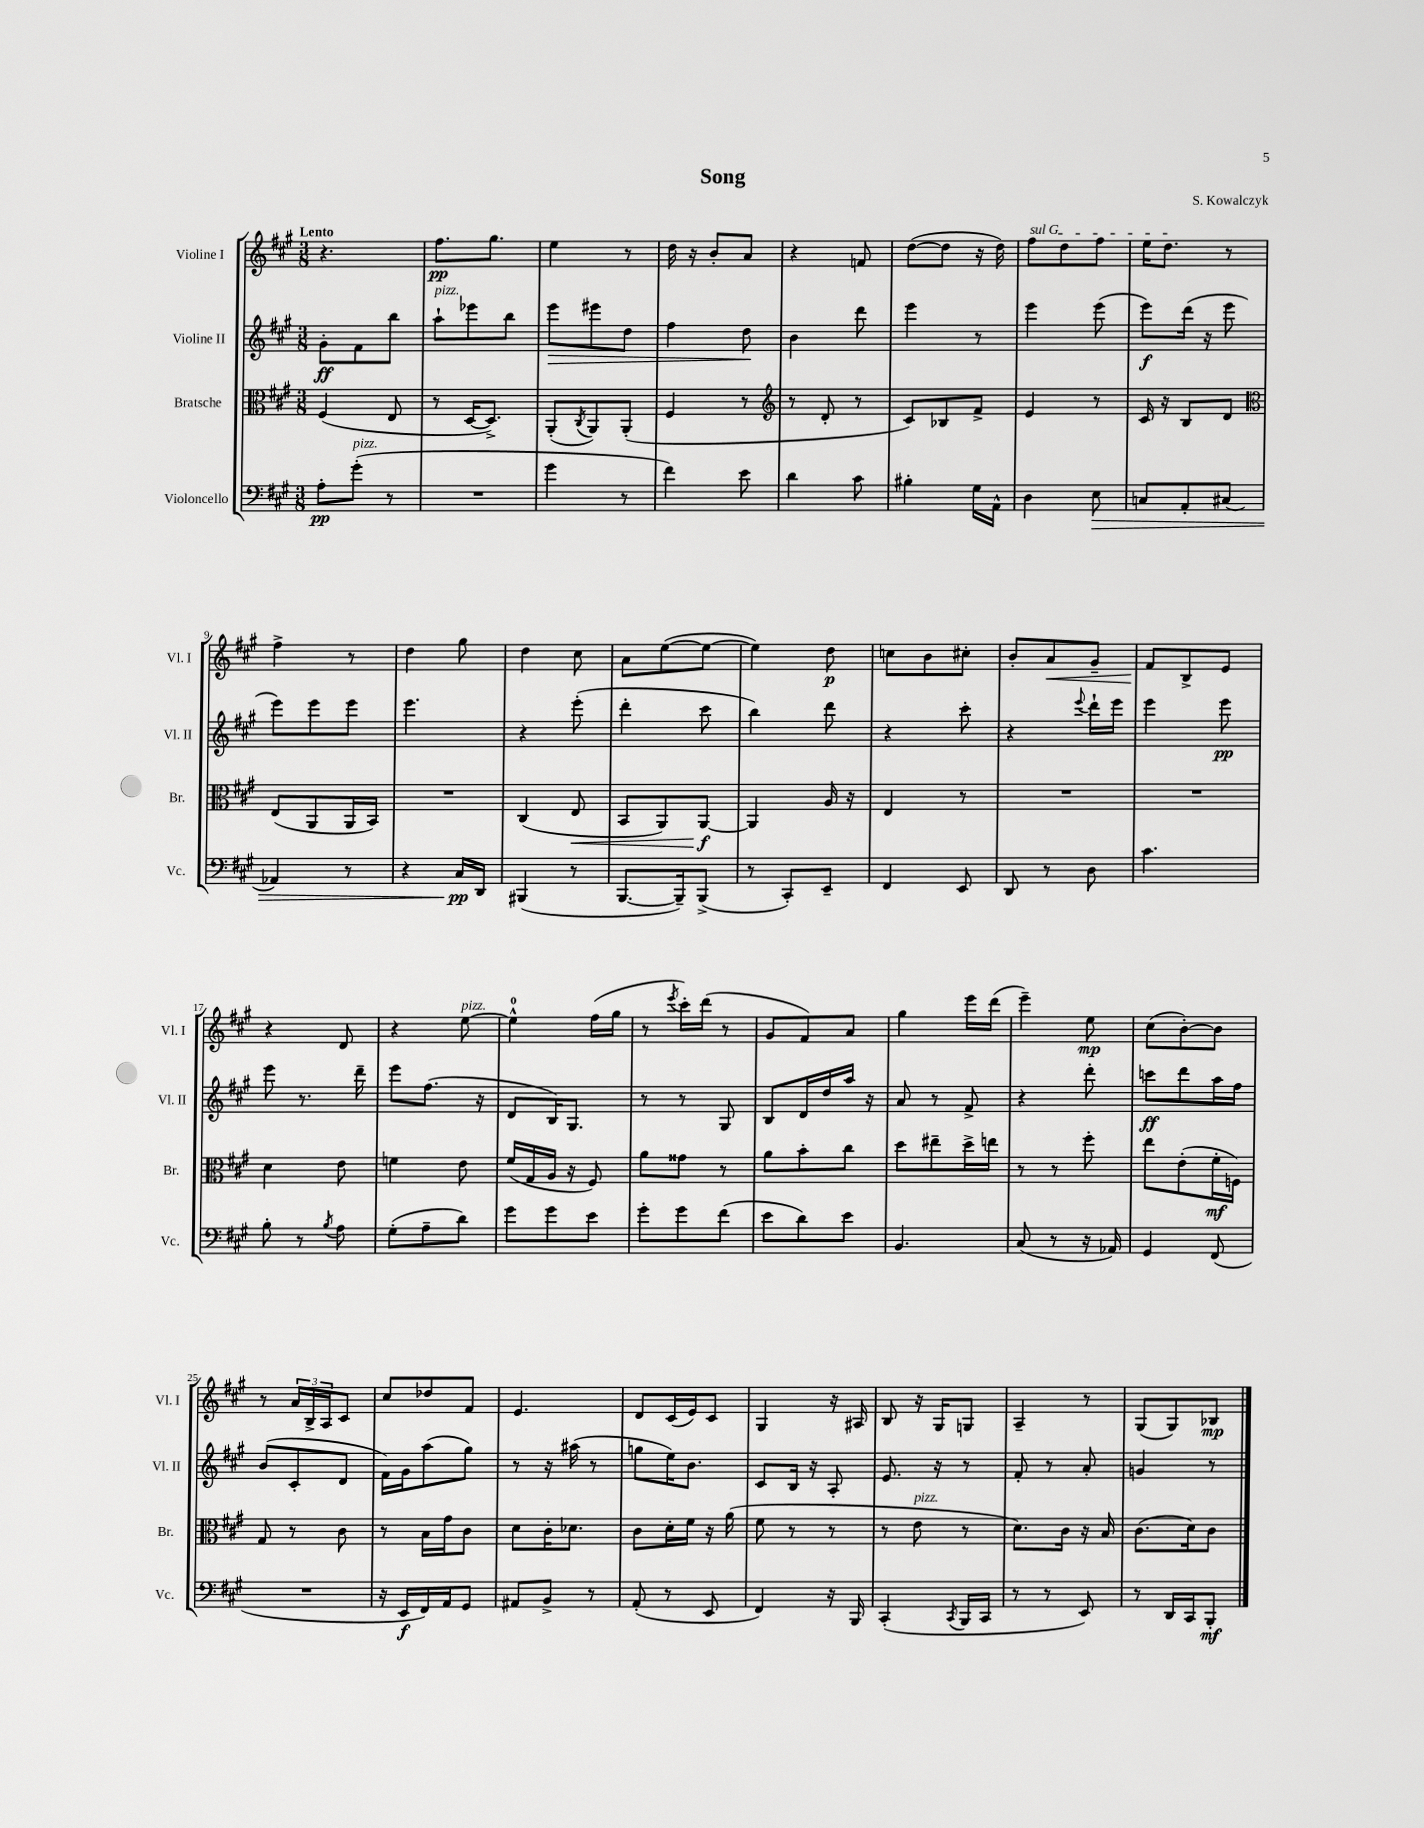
\header { title = "Song" composer = "S. Kowalczyk" }
<<
\new StaffGroup <<
\new Staff = "s0" \with { instrumentName = "Violine I" shortInstrumentName = "Vl. I" } {
    \clef treble \key a \major \numericTimeSignature \time 3/8 \tempo "Lento"
    r4. |
    fis''8.\pp gis''8. |
    e''4 r8 |
    d''16 r16 b'8-. a'8 |
    r4 f'8 |
    d''8~( d''8 r16 d''16) |
    \once \override TextSpanner.bound-details.left.text = \markup { \italic "sul G" } fis''8\startTextSpan d''8 fis''8 |
    e''16 d''8.\stopTextSpan r8 |
    fis''4-> r8 |
    d''4 gis''8 |
    d''4 cis''8 |
    a'8 e''8~( e''8~ |
    e''4) d''8\p |
    c''8 b'8 cis''8-. |
    b'8-. a'8\< gis'8-- |
    fis'8\! b8-> e'8 |
    r4 d'8 |
    r4 e''8~^\markup { \italic "pizz." } |
    e''4-0-^ fis''16( gis''16 |
    r8 \acciaccatura { e'''8 } cis'''16-.) d'''16( r8 |
    gis'8 fis'8) a'8 |
    gis''4 e'''16 d'''16( |
    e'''4--) e''8\mp |
    cis''8( b'8~-.) b'8 |
    r8 \tuplet 3/2 { a'16 b16-> a16 } cis'8 |
    cis''8 des''8 fis'8 |
    e'4. |
    d'8 cis'16( e'16) cis'8 |
    gis4 r16 ais16 |
    b8 r16 gis16 g8 |
    a4-- r8 |
    gis8( gis8) bes8\mp \bar "|." |
}
\new Staff = "s1" \with { instrumentName = "Violine II" shortInstrumentName = "Vl. II" } {
    \clef treble \key a \major \numericTimeSignature \time 3/8
    gis'8-.\ff fis'8 b''8 |
    a''8-!^\markup { \italic "pizz." } ees'''8 b''8 |
    e'''8\> eis'''8 d''8 |
    fis''4 d''8\! |
    b'4 d'''8 |
    e'''4 r8 |
    e'''4 e'''8( |
    e'''8\f) d'''16( r16 e'''8 |
    e'''8) e'''8 e'''8 |
    e'''4. |
    r4 e'''8-.( |
    d'''4-. cis'''8 |
    b''4) d'''8 |
    r4 cis'''8-. |
    r4 \appoggiatura { e'''8 } d'''16-! e'''16 |
    e'''4 e'''8\pp |
    e'''8 r8. d'''16-- |
    e'''8 fis''8.( r16 |
    d'8 b16) gis8. |
    r8 r8 gis8 |
    b8 d'16 d''16 a''16 r16 |
    a'8 r8 fis'8-> |
    r4 d'''8-. |
    c'''8\ff d'''8 a''16 fis''16 |
    b'8( cis'8-. d'8 |
    fis'16) gis'16 a''8( gis''8) |
    r8 r16 ais''16( r8 |
    g''8 e''16) b'8. |
    cis'8 b16 r16 a8-. |
    e'8. r16 r8 |
    fis'8-. r8 a'8-. |
    g'4 r8 \bar "|." |
}
\new Staff = "s2" \with { instrumentName = "Bratsche" shortInstrumentName = "Br." } {
    \clef alto \key a \major \numericTimeSignature \time 3/8
    fis4( e8 |
    r8 d16~ d8.->) |
    a,8-.( \acciaccatura { cis8 } a,8) a,8-.( |
    fis4 r8 |
    \clef treble r8 d'8-. r8 |
    cis'8) bes8 fis'8-> |
    e'4 r8 |
    cis'16 r16 b8 d'8 |
    \clef alto e8( a,8 a,16 b,16) |
    R4. |
    cis4( e8\< |
    b,8 a,8) a,8~\f\! |
    a,4 a16 r16 |
    e4 r8 |
    R4. |
    R4. |
    d'4 e'8 |
    f'4 e'8 |
    fis'16( gis16 a16 r16 fis8) |
    a'8 gisis'8 r8 |
    a'8 b'8-. cis''8 |
    d''8 eis''8-- d''16-> e''16 |
    r8 r8 fis''8-. |
    e''8 e'8-.( fis'16-.\mf f16) |
    gis8 r8 cis'8 |
    r8 b16 gis'16 cis'8 |
    d'8 cis'16-. des'8. |
    cis'8 d'16-. fis'16 r16 a'16( |
    fis'8 r8 r8 |
    r8 e'8^\markup { \italic "pizz." } r8 |
    d'8.) cis'16 r16 b16 |
    cis'8.( d'16) cis'8 \bar "|." |
}
\new Staff = "s3" \with { instrumentName = "Violoncello" shortInstrumentName = "Vc." } {
    \clef bass \key a \major \numericTimeSignature \time 3/8
    a8-.\pp gis'8-.^\markup { \italic "pizz." }( r8 |
    R4. |
    gis'4 r8 |
    fis'4) e'8 |
    d'4 cis'8 |
    bis4-. gis16 a,16-^ |
    d4 e8\> |
    c8 a,8-. cis8( |
    aes,4) r8 |
    r4 cis16\pp\! d,16 |
    bis,,4( r8 |
    b,,8.~ b,,16--) b,,8->( |
    r8 cis,8-.) e,8-- |
    fis,4 e,8 |
    d,8 r8 d8 |
    cis'4. |
    b8-. r8 \acciaccatura { b8 } a8 |
    gis8-.( a8-- d'8) |
    gis'8 gis'8 e'8 |
    gis'8-. gis'8 fis'8( |
    e'8 d'8) e'8 |
    b,4. |
    cis8( r8 r16 aes,16) |
    gis,4 fis,8( |
    R4. |
    r16 e,16\f fis,16) a,16 gis,8 |
    ais,8 b,8-> r8 |
    a,8-.( r8 e,8 |
    fis,4) r16 b,,16 |
    cis,4-.( \acciaccatura { cis,8 } b,,16 cis,16 |
    r8 r8 e,8) |
    r8 d,16 cis,16 b,,8-.\mf \bar "|." |
}
>>
>>
